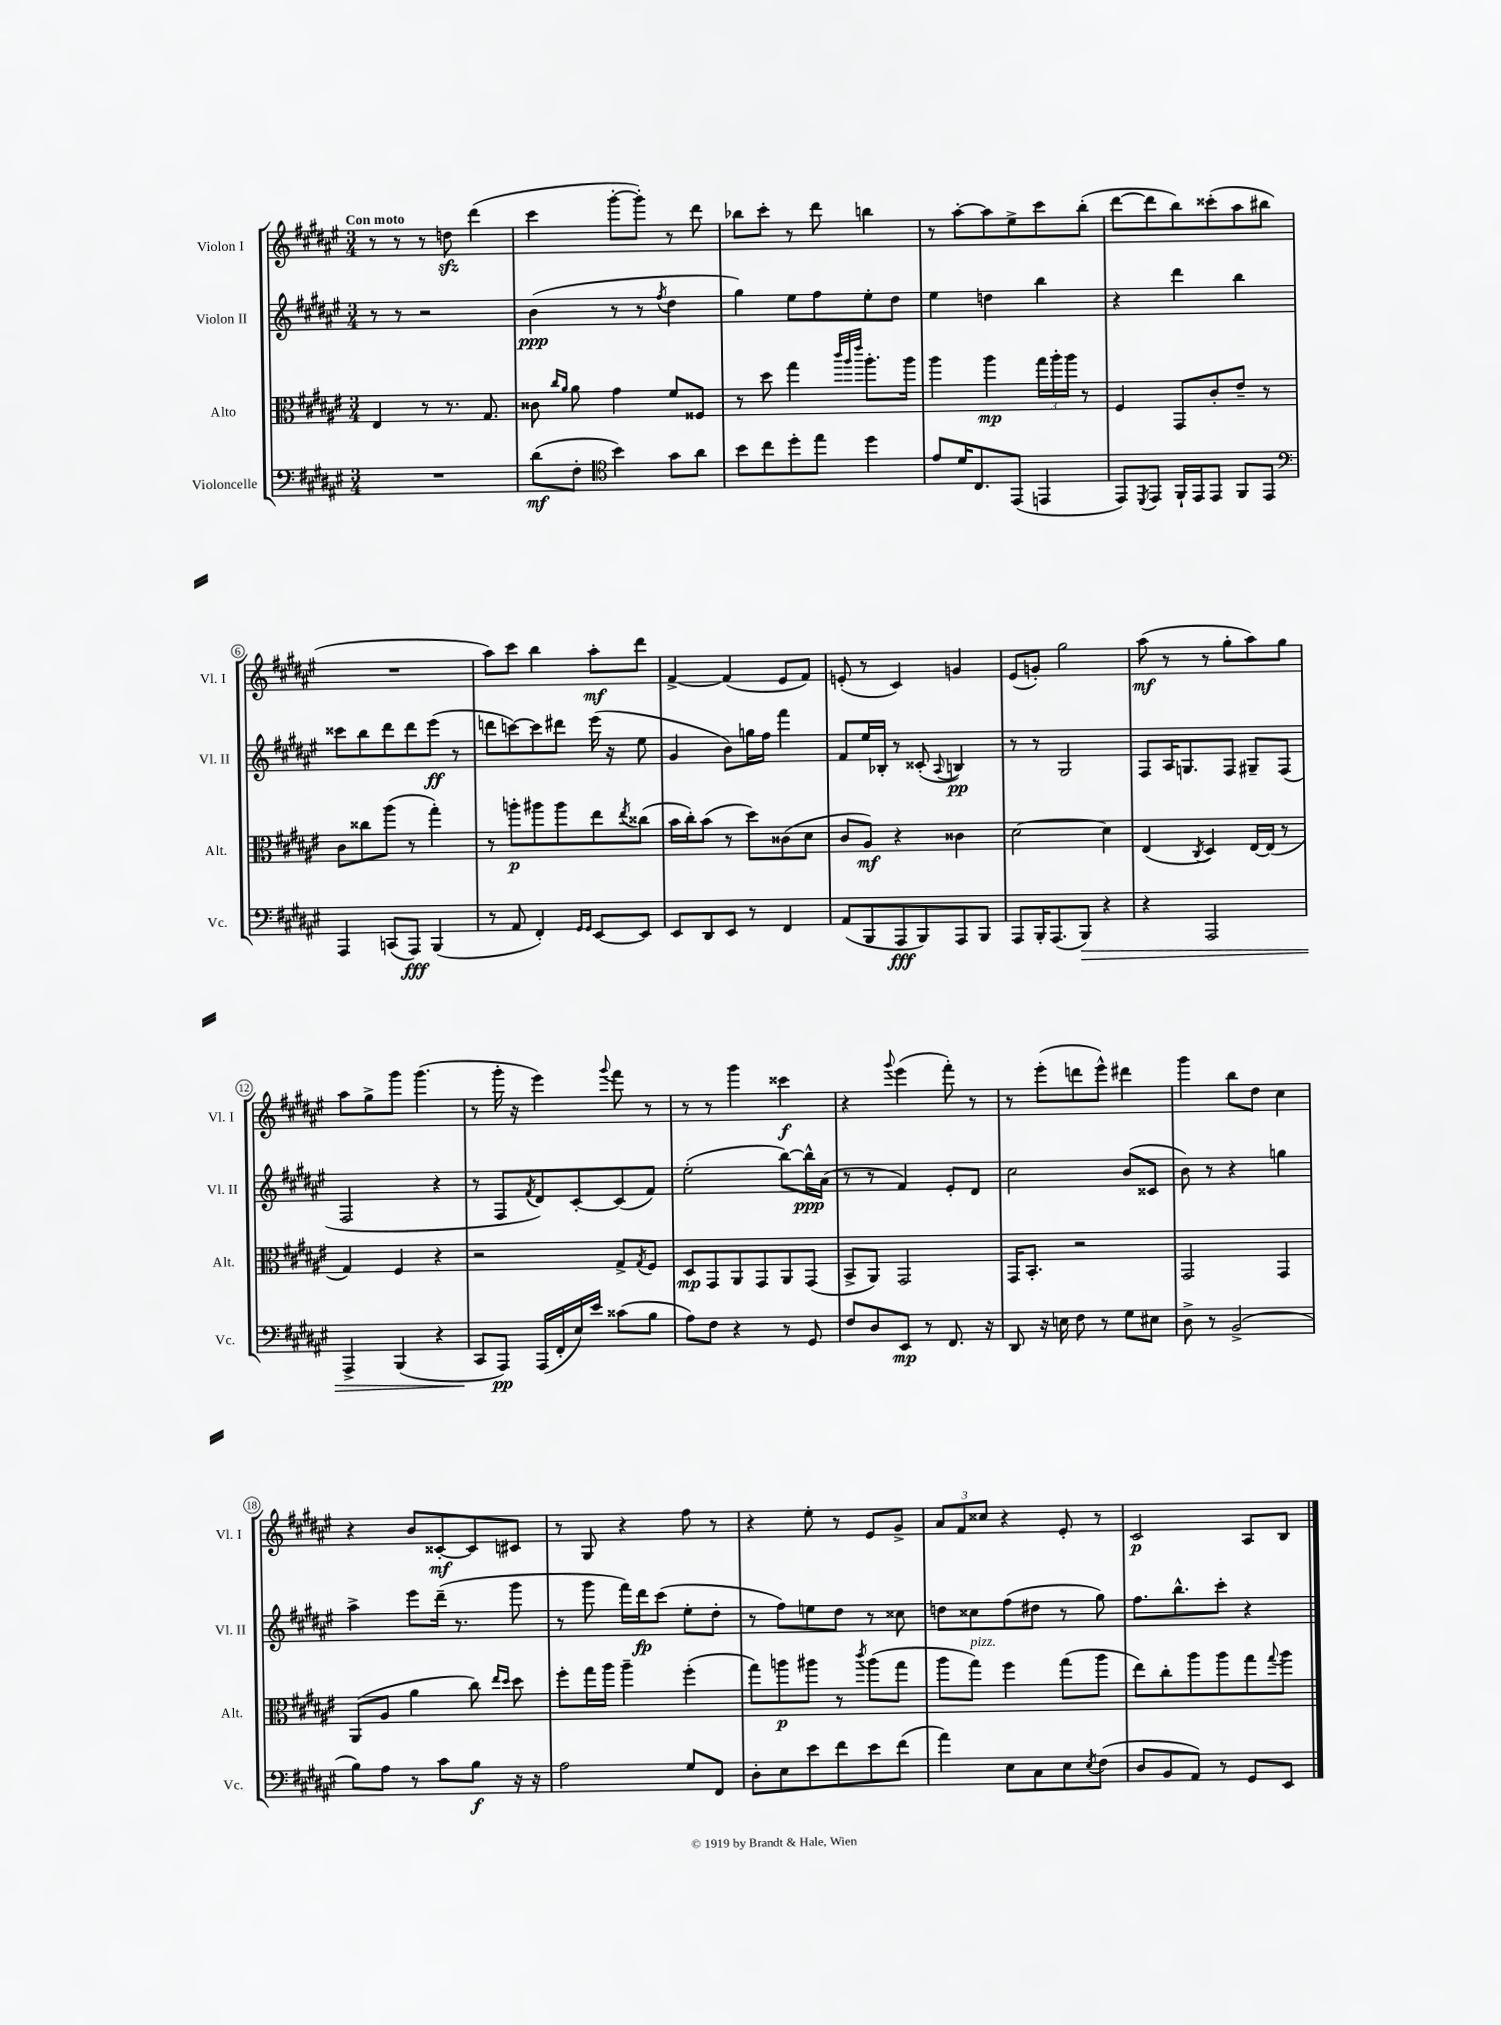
<<
\new StaffGroup <<
\new Staff = "s0" \with { instrumentName = "Violon I" shortInstrumentName = "Vl. I" } {
    \clef treble \key fis \major \numericTimeSignature \time 3/4 \tempo "Con moto"
    r8 r8 r8 d''8\sfz dis'''4( |
    cis'''4 gis'''8~-. gis'''8-.) r8 dis'''8 |
    bes''8 cis'''8-. r8 dis'''8 b''4 |
    r8 ais''8~-. ais''8 eis''8-> cis'''8 b''8-.( |
    dis'''8~ dis'''8 b''8) cisis'''8-.( ais''8 bis''8 |
    R2. |
    ais''8) cis'''8 b''4 ais''8-.\mf dis'''8 |
    fis'4~-> fis'4( eis'8 fis'8) |
    e'8-.( r8 cis'4) g'4 |
    eis'8( g'8-.) gis''2 |
    ais''8\mf( r8 r8 gis''8-. ais''8) gis''8 |
    ais''8 gis''8-> gis'''8 gis'''4.( |
    r8 gis'''16-. r16 eis'''4) \appoggiatura { gis'''8 } fis'''8 r8 |
    r8 r8 gis'''4 cisis'''4\f |
    r4 \appoggiatura { gis'''8 } eis'''4( fis'''8-.) r8 |
    r8 eis'''8-.( d'''8 eis'''8-^) dis'''4 |
    gis'''4 b''8 dis''8 cis''4 |
    r4 b'8 cisis'8~-.\mf cisis'8 cis'8 |
    r8 gis8 r4 fis''8 r8 |
    r4 eis''8-. r8 eis'8 gis'8-> |
    \tuplet 3/2 { ais'8 fis'8 cisis''8 } r4 eis'8-. r8 |
    cis'2\p ais8 b8 \bar "|." |
}
\new Staff = "s1" \with { instrumentName = "Violon II" shortInstrumentName = "Vl. II" } {
    \clef treble \key fis \major \numericTimeSignature \time 3/4
    r8 r8 r2 |
    b'4\ppp( r8 r8 \acciaccatura { fis''8 } dis''4 |
    gis''4) eis''8 fis''8 eis''8-. dis''8 |
    eis''4 d''4 b''4 |
    r4 dis'''4 b''4 |
    cisis'''8 b''8 dis'''8 dis'''8 eis'''8\ff( r8 |
    d'''8 c'''8~) c'''8 dis'''8 eis'''16( r16 eis''8 |
    gis'4 b'8) g''16 fis''16 fis'''4 |
    fis'8 eis''16 bes16-. r8 cisis'8-.( \appoggiatura { ais8 } b4\pp) |
    r8 r8 gis2 |
    fis8 ais16 g8. fis8 gis8-- fis8( |
    fis2 r4 |
    r8 fis8 \acciaccatura { fis'8 } dis'8) cis'8~-. cis'8( fis'8) |
    eis''2-.( b''8~) b''16-^\ppp ais'16( |
    r8 r8 fis'4) eis'8-. dis'8 |
    cis''2 b'8( cisis'8 |
    b'8) r8 r4 g''4 |
    ais''4-> eis'''8 dis'''16--( r8. gis'''8 |
    r8 gis'''8 fis'''16) dis'''16\fp cis'''8( eis''8-. dis''8-. |
    r8 fis''8) e''8 dis''8 r8 cisis''8 |
    d''8 cisis''8 fis''8( dis''8 r8 gis''8) |
    fis''8. b''8.-^ cis'''8-. r4 \bar "|." |
}
\new Staff = "s2" \with { instrumentName = "Alto" shortInstrumentName = "Alt." } {
    \clef alto \key fis \major \numericTimeSignature \time 3/4
    eis4 r8 r8. gis8. |
    cisis'8 \grace { cis''16 ais'16 } ais'8 gis'4 fis'8 fisis8 |
    r8 dis''8 gis''4 \grace { cis'''32 ais''32 eis'''32 } ais''8.-. ais''16 |
    ais''4 ais''4\mp \tuplet 3/2 { gis''16 ais''16-. ais''16 } r8 |
    fis4 gis,8 cis'8-. eis'8-- r8 |
    cis'8 cisis''8 ais''8( r8 gis''4-.) |
    r8 a''8-.\p ais''8 ais''8 eis''8 \acciaccatura { eis''8 } cisis''8( |
    b'16 cis''16-.) b'8( r8 dis''8) cisis'8( dis'8 |
    cis'8 ais8\mf) r4 cisis'4 |
    dis'2~ dis'4 |
    eis4( \acciaccatura { cis8 } dis4) eis16~ eis16( r8 |
    gis4) fis4 r4 |
    r2 gis8-> \acciaccatura { gis8 } fis8 |
    dis8\mp gis,8 ais,8 gis,8 ais,8 gis,8( |
    b,8-> ais,8) gis,2 |
    gis,16 b,8.-. r2 |
    gis,2 gis,4 |
    ais,8( ais8 ais'4 cis''8) \grace { eis''16 dis''16 } dis''8 |
    fis''8-. gis''16 ais''16 ais''4-- fis''4-.( |
    gis''8) a''8\p ais''8 r8 \acciaccatura { cis'''8 } ais''8( gis''8 |
    ais''8 gis''8^\markup { \italic "pizz." }) fis''4 gis''8( ais''8 |
    eis''8) cis''8-. ais''8 ais''8 gis''8 \appoggiatura { gis''8 } ais''8 \bar "|." |
}
\new Staff = "s3" \with { instrumentName = "Violoncelle" shortInstrumentName = "Vc." } {
    \clef bass \key fis \major \numericTimeSignature \time 3/4
    R2. |
    dis'8\mf( fis8-. \clef tenor b'4) gis'8 ais'8 |
    b'8 cis''8 dis''8-. eis''8 dis''4 |
    eis'8 dis'16 cis8. eis,8( e,4 |
    eis,8) \acciaccatura { dis,8 } eis,8 fis,16-! eis,16 eis,8 fis,8 eis,8 |
    \clef bass ais,,4 c,8( ais,,8\fff) b,,4( |
    r8 ais,8 fis,4-.) \grace { gis,16 gis,16 } eis,8~ eis,8 |
    eis,8 dis,8 eis,8 r8 fis,4 |
    ais,8( b,,8 ais,,8\fff b,,8) ais,,8 b,,8 |
    ais,,8 b,,16-. ais,,8.( b,,8\>) r4 |
    r4 ais,,2 |
    ais,,4-> b,,4( r4 |
    cis,8\! ais,,8\pp) ais,,16( fis,16-. eis16) eis'16 cisis'8( b8 |
    ais8) fis8 r4 r8 gis,8 |
    fis8 dis8 eis,8\mp r8 fis,8. r16 |
    dis,8 r16 e16 fis8 r8 gis8 eis8 |
    dis8-> r8 b,2->( |
    b8) ais8 r8 cis'8 b8\f r16 r16 |
    ais2 gis8 fis,8 |
    dis8-. eis8 eis'8 fis'8 eis'8 fis'8( |
    ais'4) eis8 cis8 eis8 \acciaccatura { eis8 } fis8( |
    dis8 b,8 ais,8) r8 gis,8 eis,8 \bar "|." |
}
>>
>>
\layout { \context { \Score \override BarNumber.stencil = #(make-stencil-circler 0.1 0.3 ly:text-interface::print) } }
